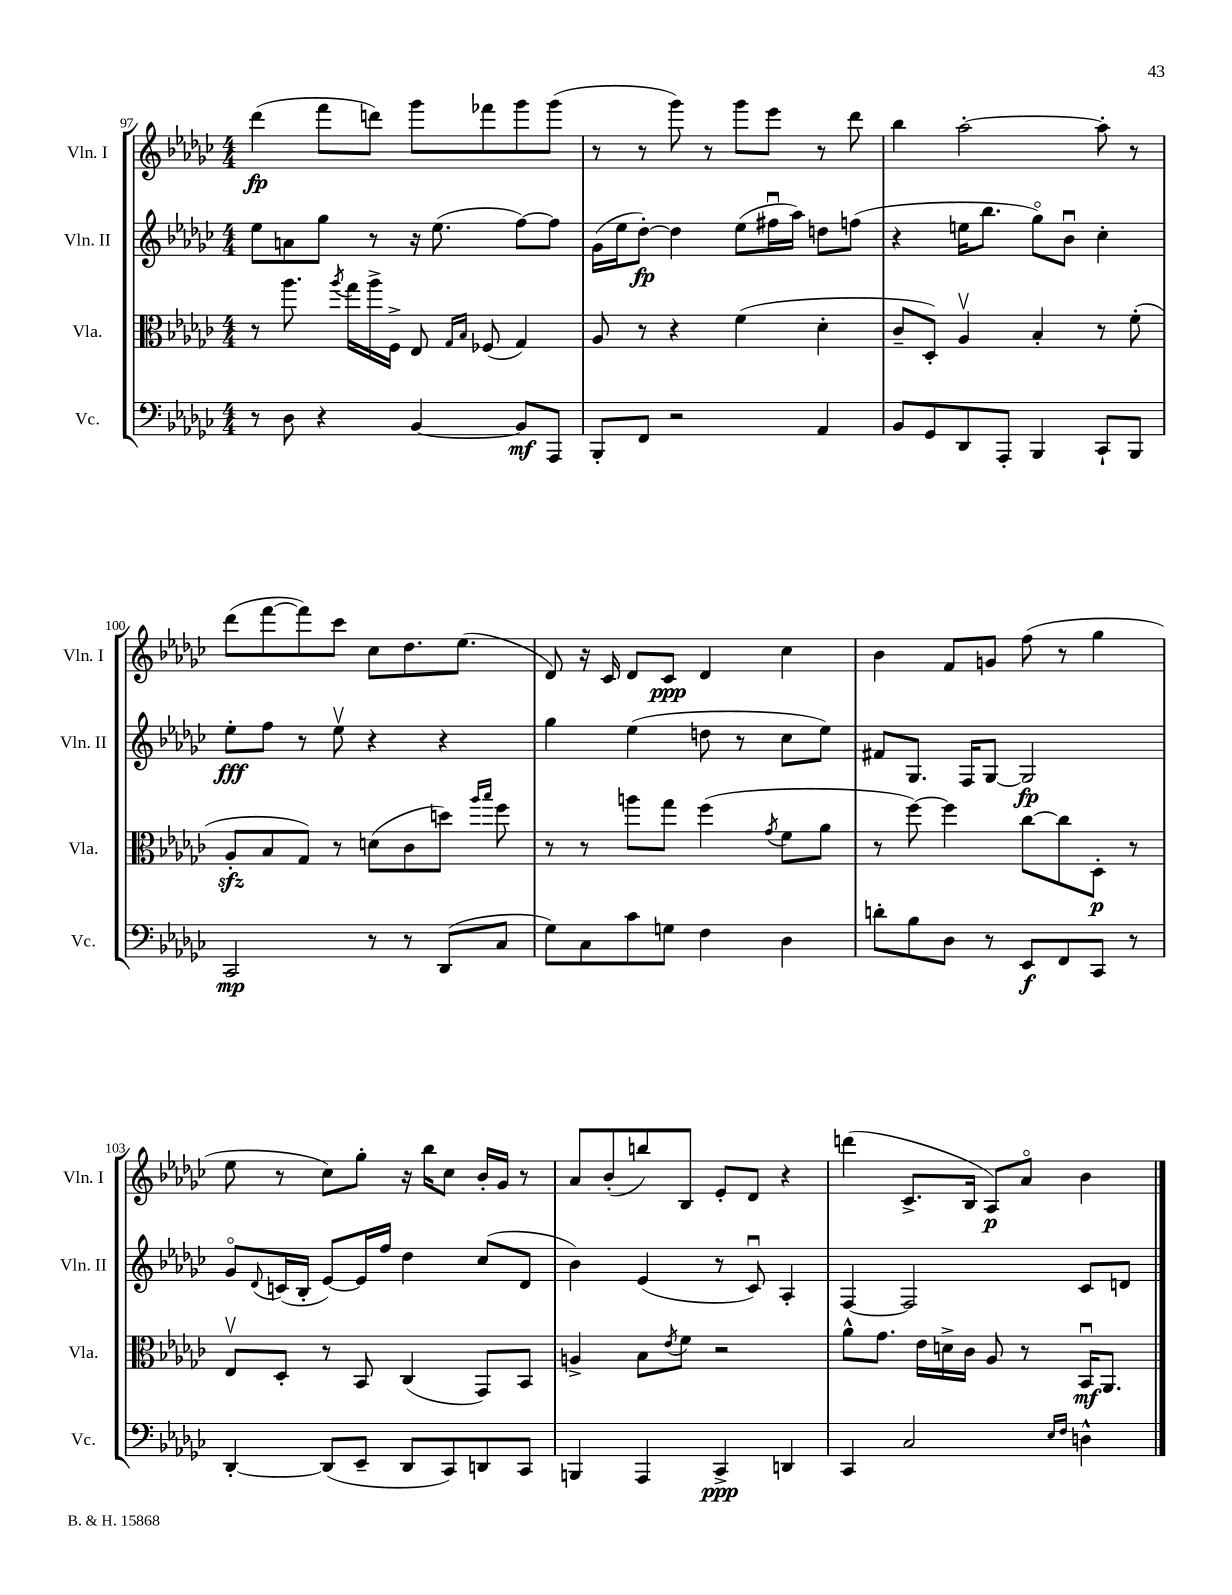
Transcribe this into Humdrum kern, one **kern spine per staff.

**kern	**dynam	**kern	**dynam	**kern	**dynam	**kern	**dynam
*part4	*part4	*part3	*part3	*part2	*part2	*part1	*part1
*staff4	*staff4	*staff3	*staff3	*staff2	*staff2	*staff1	*staff1
*I"Vc.	*	*I"Vla.	*	*I"Vln. II	*	*I"Vln. I	*
*I'Vc.	*	*I'Vla.	*	*I'Vln. II	*	*I'Vln. I	*
*clefF4	*	*clefC3	*	*clefG2	*	*clefG2	*
*k[b-e-a-d-g-c-]	*	*k[b-e-a-d-g-c-]	*	*k[b-e-a-d-g-c-]	*	*k[b-e-a-d-g-c-]	*
*M4/4	*	*M4/4	*	*M4/4	*	*M4/4	*
=97	=97	=97	=97	=97	=97	=97	=97
8r	.	8r	.	8ee-\L	.	(4ddd-\	fp
8D-\	.	8.aa-\	.	8an\	.	.	.
4r	.	.	.	8gg-\J	.	8fff\L	.
.	.	8qaa-/	.	.	.	.	.
.	.	16gg-\LL	.	.	.	.	.
.	.	16aa-^\	.	8r	.	8dddn\J)	.
.	.	16F^\JJ	.	.	.	.	.
[4BB-/	.	8E-/	.	16r	.	8ggg-\L	.
.	.	.	.	(8.ee-\	.	.	.
.	.	16qqG-/LL	.	.	.	.	.
.	.	16qqB-/JJ	.	.	.	.	.
.	.	(8F-X/	.	.	.	8fff-X\	.
8BB-/L]	mf	4G-/)	.	[8ff\L)	.	8ggg-\	.
8AAA-/J	.	.	.	8ff\J]	.	(8ggg-\J	.
=98	=98	=98	=98	=98	=98	=98	=98
8BBB-'/L	.	8A-/	.	(16g-\LL	.	8r	.
.	.	.	.	16ee-\J	.	.	.
8FF/J	.	8r	.	[8dd-'\J)	fp	8r	.
2r	.	4r	.	4dd-\]	.	8ggg-\)	.
.	.	.	.	.	.	8r	.
.	.	(4f\	.	(8ee-\L	.	8ggg-\L	.
.	.	.	.	16ff#Xu\L	.	8eee-\J	.
.	.	.	.	16aa-\JJ)	.	.	.
4AA-/	.	4d-'\	.	8ddn\L	.	8r	.
.	.	.	.	(8ffn\J	.	8ddd-\	.
=99	=99	=99	=99	=99	=99	=99	=99
8BB-/L	.	8c-~/L	.	4r	.	4bb-\	.
8GG-/	.	8D-'/J)	.	.	.	.	.
8DD-/	.	4A-v/	.	16een\KL	.	[2aa-'\	.
.	.	.	.	8.bb-\J	.	.	.
8AAA-'/J	.	.	.	.	.	.	.
4BBB-/	.	4B-'/	.	8gg-\L)	.	.	.
.	.	.	.	8b-u\J	.	.	.
8CC-`/L	.	8r	.	4cc-'\	.	8aa-'\]	.
8BBB-/J	.	(8f'\	.	.	.	8r	.
!!LO:LB:g=z
=100	=100	=100	=100	=100	=100	=100	=100
2CC-/	mp	8A-zz'/L	.	8ee-'\L	fff	(8ddd-\L	.
.	.	8B-/	.	8ff\J	.	[8fff\	.
.	.	8G-/J)	.	8r	.	8fff\])	.
.	.	8r	.	8ee-v\	.	8ccc-\J	.
8r	.	(8dn\L	.	4r	.	8cc-\L	.
8r	.	8c-\	.	.	.	8.dd-\	.
(8DD-/L	.	8ddn\J)	.	4r	.	.	.
.	.	.	.	.	.	(8.ee-\J	.
.	.	16qqaa-/LL	.	.	.	.	.
.	.	16qqbb-/JJ	.	.	.	.	.
8C-/J	.	8ff\	.	.	.	.	.
=101	=101	=101	=101	=101	=101	=101	=101
8G-\L)	.	8r	.	4gg-\	.	8d-/)	.
8C-\	.	8r	.	.	.	16r	.
.	.	.	.	.	.	16c-/	.
8c-\	.	8aan\L	.	(4ee-\	.	8d-/L	.
8Gn\J	.	8gg-\J	.	.	.	8c-/J	ppp
4F\	.	(4ff\	.	8ddn\	.	4d-/	.
.	.	.	.	8r	.	.	.
.	.	8qg-/	.	.	.	.	.
4D-\	.	8f\L	.	8cc-\L	.	4cc-\	.
.	.	8a-\J	.	8ee-\J)	.	.	.
=102	=102	=102	=102	=102	=102	=102	=102
8dn'\L	.	8r	.	8f#X/L	.	4b-\	.
8B-\	.	[8ff\)	.	8.G-/J	.	.	.
8D-\J	.	4ff\]	.	.	.	8f/L	.
.	.	.	.	16F/KL	.	.	.
8r	.	.	.	[8G-/J	.	8gn/J	.
8EE-/L	f	[8cc-\L	.	2G-/]	fp	(8ff\	.
8FF/	.	8cc-\]	.	.	.	8r	.
8CC-/J	.	8D-'\J	p	.	.	4gg-\	.
8r	.	8r	.	.	.	.	.
!!LO:LB:g=z
=103	=103	=103	=103	=103	=103	=103	=103
[4DD-'/	.	8E-v/L	.	8g-/L	.	8ee-\	.
.	.	.	.	8qqd-/	.	.	.
.	.	8D-'/J	.	(16cn/L	.	8r	.
.	.	.	.	16B-'/JJ	.	.	.
(8DD-/L]	.	8r	.	[8e-/L)	.	8cc-\L)	.
8EE-~/J	.	8BB-/	.	16e-/L]	.	8gg-'\J	.
.	.	.	.	16ff/JJ	.	.	.
8DD-/L	.	(4C-/	.	4dd-\	.	16r	.
.	.	.	.	.	.	16bb-\KL	.
8CC-/)	.	.	.	.	.	8cc-\J	.
8DDn/	.	8GG-/L)	.	(8cc-/L	.	16b-'/LL	.
.	.	.	.	.	.	16g-/JJ	.
8CC-/J	.	8BB-/J	.	8d-/J	.	8r	.
=104	=104	=104	=104	=104	=104	=104	=104
4BBBn/	.	4An^/	.	4b-\)	.	8a-/L	.
.	.	.	.	.	.	(8b-'/	.
4AAA-/	.	8B-\L	.	(4e-/	.	8bbn/)	.
.	.	8qe-/	.	.	.	.	.
.	.	8f\J	.	.	.	8B-/J	.
4CC-^/	ppp	2r	.	8r	.	8e-'/L	.
.	.	.	.	8c-u/)	.	8d-/J	.
4DDn/	.	.	.	4A-'/	.	4r	.
=105	=105	=105	=105	=105	=105	=105	=105
4CC-/	.	8a-^^\L	.	[4F/	.	(4dddn\	.
.	.	8.g-\J	.	.	.	.	.
2C-/	.	.	.	2F/]	.	8.c-^/L	.
.	.	16e-\LL	.	.	.	.	.
.	.	16dn^\	.	.	.	.	.
.	.	16c-\JJ	.	.	.	16B-/Jk	.
.	.	8A-/	.	.	.	8A-/L)	p
.	.	8r	.	.	.	8a-/J	.
16qqE-/LL	.	.	.	.	.	.	.
16qqF/JJ	.	.	.	.	.	.	.
4Dn^^\	.	16BB-u/KL	mf	8c-/L	.	4b-\	.
.	.	8.AA-/J	.	.	.	.	.
.	.	.	.	8dn/J	.	.	.
==	==	==	==	==	==	==	==
*-	*-	*-	*-	*-	*-	*-	*-
